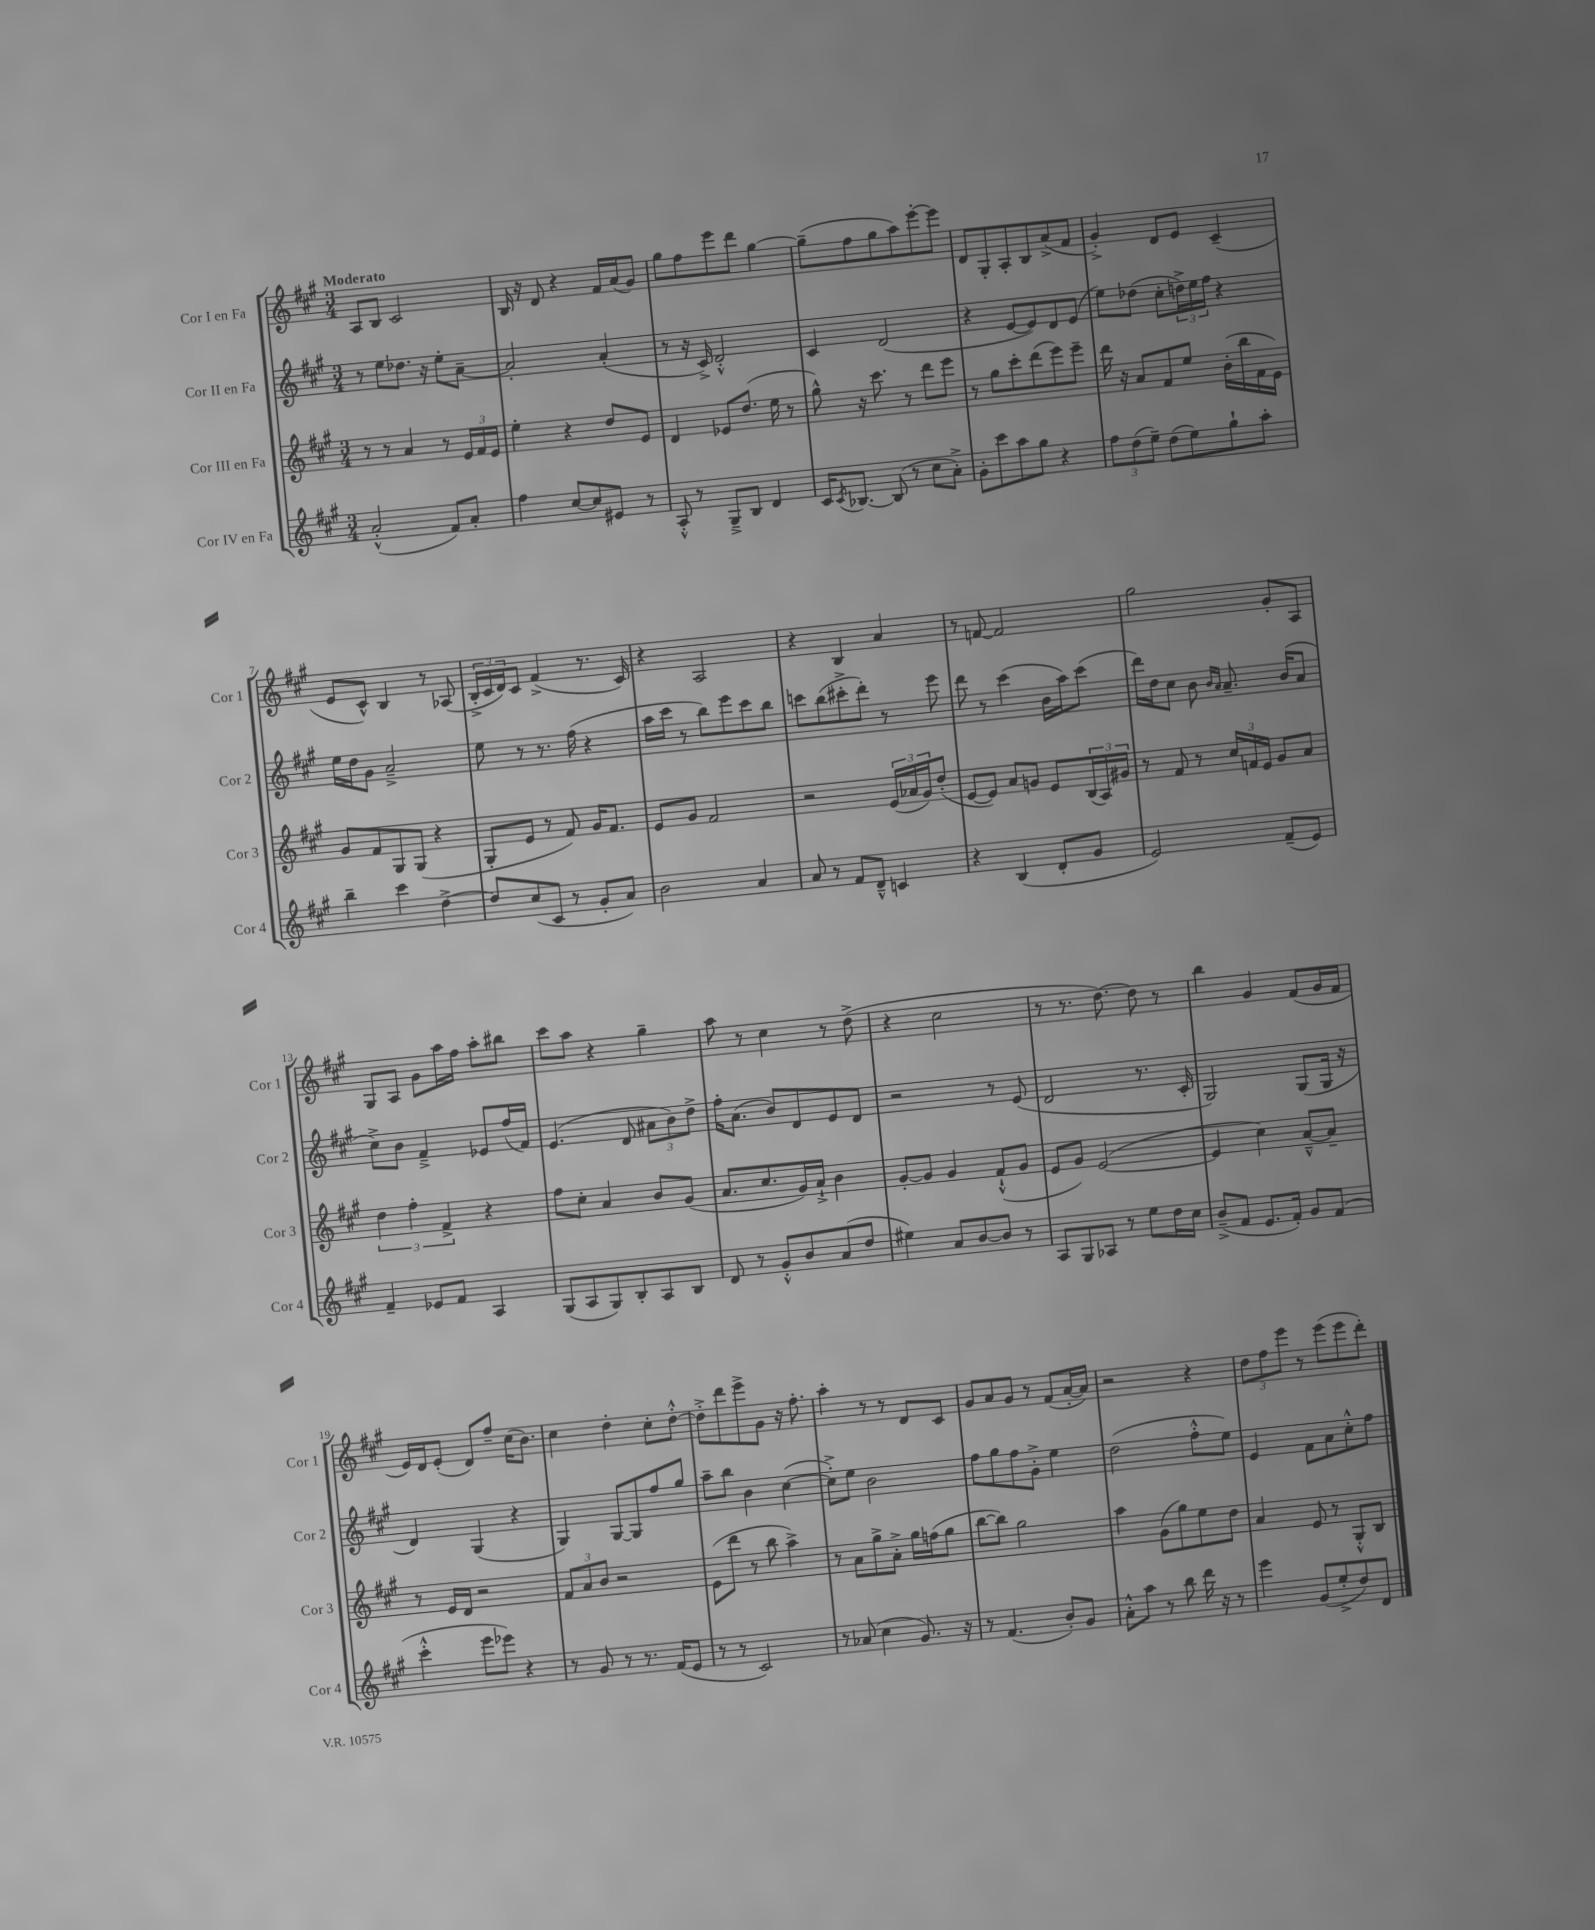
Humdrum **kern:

**kern	**kern	**kern	**kern
*part4	*part3	*part2	*part1
*staff4	*staff3	*staff2	*staff1
*I"Cor IV en Fa	*I"Cor III en Fa	*I"Cor II en Fa	*I"Cor I en Fa
*I'Cor 4	*I'Cor 3	*I'Cor 2	*I'Cor 1
*clefG2	*clefG2	*clefG2	*clefG2
*k[f#c#g#]	*k[f#c#g#]	*k[f#c#g#]	*k[f#c#g#]
*M3/4	*M3/4	*M3/4	*M3/4
=1	=1	=1	=1
!	!	!	!LO:TX:a:B:t=Moderato
(2a'^^/	8r	8r	8A/L
.	8r	8ee\L	8B/J
.	4a/	8.dd-X\J	2c#/
.	.	16r	.
8f#/L)	8r	8ee'\L	.
8a'/J	24e/LL	[8a~\J	.
.	24f#/	.	.
.	24e/JJ	.	.
=2	=2	=2	=2
4ff#\	4ee'\	2a'/]	16B/
.	.	.	16r
.	.	.	8d/
[8cc#/L	4r	.	4r
8cc#/]	.	.	.
8e#X/J	8dd/L	(4a'/	16f#/LL
.	.	.	(16a/J
8r	8e/J	.	8g#/J)
=3	=3	=3	=3
8A'^^/	4d/	8r	8gg#\L
8r	.	16r	8ff#\
.	.	16c#^/)	.
8G#~^/L	8e-X/L	2d'^^/	8eee\
8B/J	(8.dd/J	.	8ddd\J
4d/	.	.	[4gg#\
.	16ee\	.	.
.	8r	.	.
=4	=4	=4	=4
16c#/KL	8gg#^^\)	4c#/	(8gg#~\L]
8qc#/	.	.	.
[8.B-X/J	.	.	.
.	16r	.	8ff#\
.	8.ccc#\	.	.
(8B-/]	.	(2d/	8gg#\
8r	8r	.	8aa\)
8cc#\L	8ddd\L	.	[8eee'\
8a'^\J)	8eee\J	.	8eee\J]
=5	=5	=5	=5
8g#'\L	8r	4r	8d/L
8ccc#\	8gg#\L	.	8G#'/
8aa\	8ccc#'\	[8e/L	8A'/
8gg#\J	(8ddd\	8e/])	8B/
4r	8eee\)	8d/	(8a^/
.	8eee~\J	(8e/J	8f#/J
=6	=6	=6	=6
12ff#\L	16ddd\	8ee\L)	4g#'^/)
.	16r	.	.
(12dd\	.	.	.
.	8a/L	(8dd-X\J	.
12ee~\J)	.	.	.
(8dd\L	8f#/	8cc#'\L	8d/L
8ee\)	8ee/J	24ddn^\L)	8e/J
.	.	24ee\	.
.	.	24ff#\JJ	.
8gg#`\	(16b'\LL	4r	(4c#~/
.	16bb\	.	.
8aa'\J	16f#\	.	.
.	16e\JJ)	.	.
!!LO:LB:g=z
=7	=7	=7	=7
4bb~\	8g#/L	16ee\LL	8e/L
.	.	16dd\J	.
.	8f#/	8g#\J	8c#^^/J)
4ccc#\	8G#/	2a~^/	4B/
.	(8G#/J	.	.
[4dd^\	4r	.	8r
.	.	.	(8A-X/
=8	=8	=8	=8
8dd/L]	8G#'/L	8ee\	24B'^/LL
.	.	.	24c#/
.	.	.	24d/J)
(8cc#/	8e/J	8r	8c#/J
8c#/J	8r	8.r	(4f#^/
8r	8f#/)	.	.
.	.	(16ff#\	.
8g#'/L	16g#/KL	4r	8.r
.	8.f#/J	.	.
8a/J)	.	.	.
.	.	.	16c#/)
=9	=9	=9	=9
2b\	8e/L	16aa\LL	4r
.	.	16ccc#\JJ	.
.	8g#/J	8r	.
.	2f#/	8bb\L)	2A/
.	.	8eee\	.
4a/	.	8ccc#\	.
.	.	8bb\J	.
=10	=10	=10	=10
8a/	2r	8cccn\L	4r
8r	.	(8bb\	.
8f#/L	.	8ccc#X'^\	4B/
8d~^^/J	.	8ddd'\J)	.
4cn/	(24e/LL	8r	4a/
.	24a-X/	.	.
.	24g#/J)	.	.
.	(8dd'/J	8eee\	.
=11	=11	=11	=11
4r	[8e/L	8ddd\	8r
.	8e/J])	8r	[8fn/
(4B/	8a/L	(4ccc#\	2f/]
.	8gn/J	.	.
8d'/L	8e/L	16b\LL	.
.	.	16aa\J)	.
8g#/J	(24B/L	(8ccc#\J	.
.	24A/)	.	.
.	24g#X/JJ	.	.
=12	=12	=12	=12
2e/)	8r	16ddd\LL)	2gg#\
.	.	16dd\J	.
.	8f#/	8cc#\J	.
.	8r	8b\	.
.	.	16qqb/LL	.
.	.	16qqa/JJ	.
.	24cc#/LL	8.a~/	.
.	24fn/	.	.
.	24e/JJ	.	.
(8f#~/L	8g#/L	.	8g#'/L
.	.	(16b/KL	.
8e/J)	8a/J	8a/J	8A/J
!!LO:LB:g=z
=13	=13	=13	=13
4f#~/	6dd\	8cc#^\L)	8G#/L
.	.	8b\J	8A/J
.	6ff#'\	.	.
8e-X/L	.	4f#~^/	8g#\L
.	6f#^/	.	.
8f#/J	.	.	16aa\L
.	.	.	16ff#\JJ
4A/	4r	8e-X/L	8aa'\L
.	.	(16ff#/L	8bb#X\J
.	.	16f#/JJ)	.
=14	=14	=14	=14
(8G#/L	8ff#\L	(4.e/	8ccc#\L
8A/	8cc#'\J	.	8aa\J
8G#/)	4a/	.	4r
8B'/	.	8d/	.
8A/	8b/L	12a#X\L	4gg#~\
.	.	12b\)	.
8B/J	(8g#/J	.	.
.	.	12dd^\J	.
=15	=15	=15	=15
8d/	8.a/L	16ff#'\KL	8aa\
.	.	(8.a\J	.
8r	.	.	8r
.	8.cc#/	.	.
8g#'^^/L	.	8b/L)	4cc#\
8b/	16g#/L)	8d/	.
.	16a`^/JJ	.	.
(8a/	4b\	8e/	8r
8dd/J	.	8d/J	(8dd^\
=16	=16	=16	=16
4ee#X\)	[8g#'/L	2r	4r
.	8g#/J]	.	.
8a/L	4g#/	.	2cc#\
[8b/	.	.	.
8b/J]	(8f#`^^/L	8r	.
8r	8g#/J	(8e/	.
=17	=17	=17	=17
8A/L	8e/L	2d/	8r
8G#/	8g#/J)	.	8.r
8A-X/J	([2e/	.	.
.	.	.	[8.dd\)
8r	.	.	.
8ee\L	.	8.r	8dd\]
16dd\L	.	.	8r
16cc#\JJ	.	16c#'/	.
=18	=18	=18	=18
(8b~^/L	4e/]	2G#/)	4bb\
8f#/J	.	.	.
8.e/L	4cc#\)	.	4g#/
16f#'/Jk)	.	.	.
8g#/L	[8a~^^/L	(8G#/L	(8f#/L
(8f#/J	8a~/J]	16G#/Jk	16g#/L
.	.	16r	16f#/JJ
!!LO:LB:g=z
=19	=19	=19	=19
4ccc#'^^\	8r	4d/)	16e/LL)
.	.	.	16d/J
.	16e/LL	.	(8e'/J
.	16d/JJ	.	.
8eee\L	2r	(4G#/	8d/L)
8eee-X\J)	.	.	8ff#~/J
4r	.	4r	(16cc#\KL
.	.	.	8.b\J)
=20	=20	=20	=20
8r	12f#/L	4G#/)	4cc#\
.	12a/	.	.
8g#/	.	.	.
.	12b/J	.	.
8r	2r	[8G#/L	4dd'\
8.r	.	8G#/]	.
.	.	8ff#/	8cc#'\L
(16f#/KL	.	.	.
8e/J	.	8gg#/J	[8dd'^^\J
=21	=21	=21	=21
8r	(8e\L	8aa~\L	8dd'^\L]
8r	8ddd\J	8bb\J	8ddd\
2c#/)	8r	4b\	8eee^\
.	8bb\	.	8g#\J
.	4aa^\)	([4cc#\	16r
.	.	.	8.ff#'\
=22	=22	=22	=22
8r	8r	8cc#'^\L])	4aa'\
(8a-X/	8a\L	8ee\J	.
4cc#\	8gg#^\	2b\	8r
.	8a'^\J	.	8r
8.g#/)	16gg#\LL	.	8d/L
.	(16ffn\J	.	.
.	8gg#\J	.	8c#/J
16r	.	.	.
=23	=23	=23	=23
8r	[8bb\L	8ff#\L	8g#/L
(4.f#/	8bb\J])	8gg#\	8a/
.	2gg#\	8ff#\	8g#/J
.	.	8g#'^\J	8r
8b'/L)	.	4ee\	(8f#/L
8g#/J	.	.	[16a'/L
.	.	.	16a/JJ])
=24	=24	=24	=24
8a'^^\L	4aa\	(2dd\	2r
8aa\J	.	.	.
8r	(8g#\L	.	.
8bb\	8gg#\)	.	.
16ddd\	8ee\	8ff#'^^\L	4r
16r	.	.	.
8r	8dd\J	8ee\J)	.
=25	=25	=25	=25
4eee\	4a/	4e/	12dd\L
.	.	.	12ff#\
.	.	.	12eee\J
(8g#/L	8e/	8f#\L	8r
8ee'^/	8r	8a\	(8eee\L
8dd/)	8G#'^^/L	8cc#'^^\	8eee\
8d/J	8B/J	8ff#\J	8ddd'\J)
==	==	==	==
*-	*-	*-	*-
